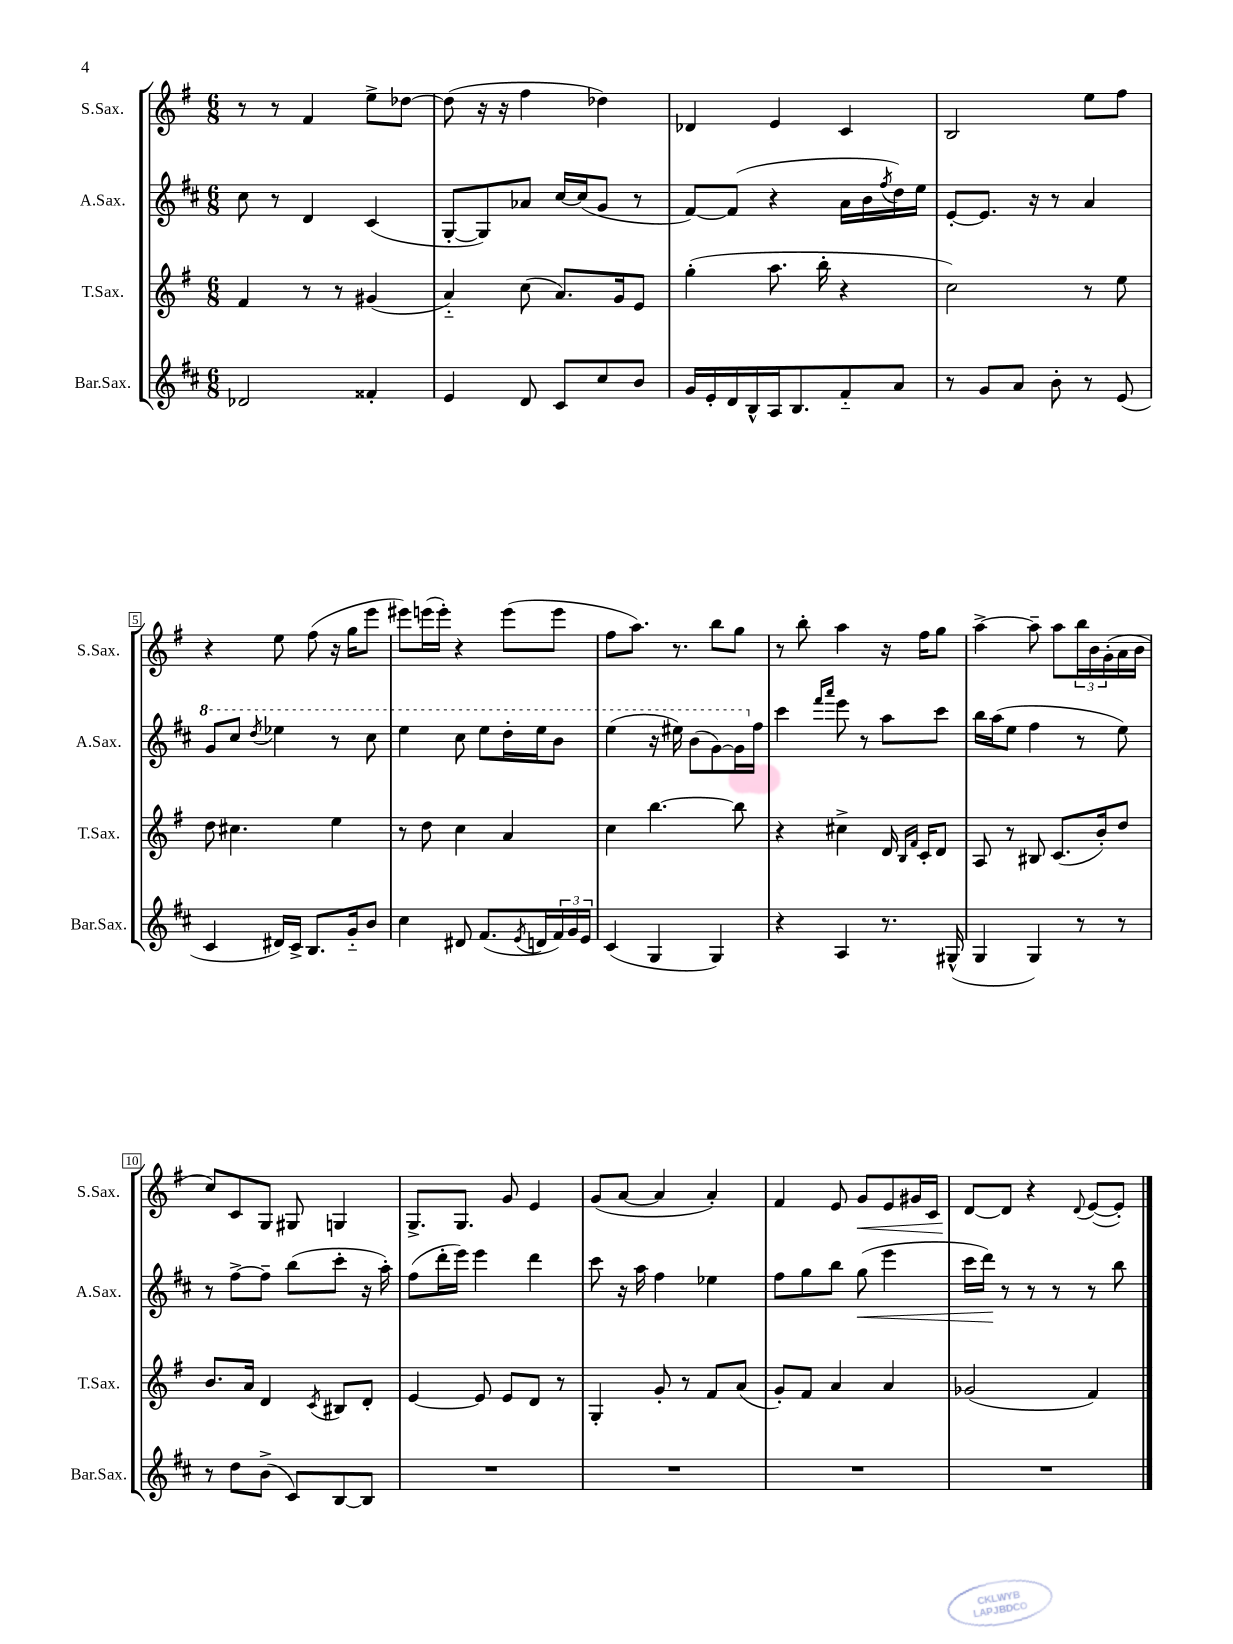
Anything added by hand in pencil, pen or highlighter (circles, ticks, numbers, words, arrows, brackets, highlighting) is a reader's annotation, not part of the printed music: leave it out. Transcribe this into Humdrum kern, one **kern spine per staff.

**kern	**kern	**kern	**dynam	**kern	**dynam
*part4	*part3	*part2	*part2	*part1	*part1
*staff4	*staff3	*staff2	*staff2	*staff1	*staff1
*I"Bar.Sax.	*I"T.Sax.	*I"A.Sax.	*	*I"S.Sax.	*
*I'Bar.Sax.	*I'T.Sax.	*I'A.Sax.	*	*I'S.Sax.	*
*clefG2	*clefG2	*clefG2	*	*clefG2	*
*k[f#c#]	*k[f#]	*k[f#c#]	*	*k[f#]	*
*M6/8	*M6/8	*M6/8	*	*M6/8	*
=1	=1	=1	=1	=1	=1
2d-X/	4f#/	8cc#\	.	8r	.
.	.	8r	.	8r	.
.	8r	4d/	.	4f#/	.
.	8r	.	.	.	.
4f##X'/	(4g#X/	(4c#/	.	8ee^\L	.
.	.	.	.	[8dd-X\J	.
=2	=2	=2	=2	=2	=2
4e/	4a/)	[8G'/L	.	(8dd-\]	.
.	.	8G/])	.	16r	.
.	.	.	.	16r	.
8d/	(8cc\	8a-X/J	.	4ff#\	.
8c#/L	8.a/L)	[16cc#/LL	.	.	.
.	.	(16cc#/J]	.	.	.
8cc#/	.	8g/J	.	4dd-X\)	.
.	16g/k	.	.	.	.
8b/J	8e/J	8r	.	.	.
=3	=3	=3	=3	=3	=3
16g/LL	(4gg'\	[8f#/L)	.	4d-X/	.
16e'/	.	.	.	.	.
16d/	.	(8f#/J]	.	.	.
16B^^/	.	.	.	.	.
16A/J	8.aa\	4r	.	4e/	.
8.B/	.	.	.	.	.
.	16bb'\	.	.	.	.
8f#/	4r	16a\LL	.	4c/	.
.	.	16b\	.	.	.
.	.	8qff#/	.	.	.
8a/J	.	16dd\)	.	.	.
.	.	16ee\JJ	.	.	.
=4	=4	=4	=4	=4	=4
8r	2cc\)	[8e'/L	.	2B/	.
8g/L	.	8.e/J]	.	.	.
8a/J	.	.	.	.	.
.	.	16r	.	.	.
8b'\	.	8r	.	.	.
8r	8r	4a/	.	8ee\L	.
(8e/	8ee\	.	.	8ff#\J	.
!!LO:LB:g=z
=5	=5	=5	=5	=5	=5
*	*	*8va	*	*	*
4c#/	8dd\	8gg/L	.	4r	.
.	4.cc#X\	8ccc#/J	.	.	.
.	.	8qddd/	.	.	.
16d#X/LL)	.	4eee-X\	.	8ee\	.
16c#^/JJ	.	.	.	.	.
8.B/L	.	.	.	(8ff#\	.
.	4ee\	8r	.	16r	.
16g/k	.	.	.	16gg\KL	.
8b/J	.	8ccc#\	.	8eee\J	.
=6	=6	=6	=6	=6	=6
4cc#\	8r	4eee\	.	8eee#X\L)	.
.	8dd\	.	.	(16eeen\L	.
.	.	.	.	16eee'\JJ)	.
8d#X/	4cc\	8ccc#\	.	4r	.
(8.f#/L	.	8eee\L	.	.	.
.	4a/	16ddd'\L	.	(8eee\L	.
8qe/	.	.	.	.	.
16dn/L	.	16eee\J	.	.	.
24f#/)	.	8bb\J	.	8eee\J	.
24g/	.	.	.	.	.
24e/JJ	.	.	.	.	.
=7	=7	=7	=7	=7	=7
(4c#/	4cc\	(4eee\	.	8ff#\L	.
.	.	.	.	8.aa\J)	.
4G/	[4.bb\	16r	.	.	.
.	.	16eee#X\)	.	8.r	.
.	.	(8bb\L	.	.	.
4G/)	.	[8gg\)	.	8bb\L	.
.	8bb\]	16gg\L]	.	8gg\J	.
*	*	*X8va	*	*	*
.	.	16ff#\JJ	.	.	.
=8	=8	=8	=8	=8	=8
4r	4r	4ccc#\	.	8r	.
.	.	.	.	8bb'\	.
.	.	16qqfff#/LL	.	.	.
.	.	16qqaaa/JJ	.	.	.
4A/	4cc#X^\	8eee\	.	4aa\	.
.	.	8r	.	.	.
8.r	16d/	8aa\L	.	16r	.
.	16qqB/LL	.	.	.	.
.	16qqf#/JJ	.	.	.	.
.	16c'/KL	.	.	16ff#\KL	.
.	8d/J	8ccc#\J	.	8gg\J	.
(16G#X^^/	.	.	.	.	.
=9	=9	=9	=9	=9	=9
4G/	8A/	16bb\LL	.	[4aa^\	.
.	.	(16aa\J	.	.	.
.	8r	8ee\J	.	.	.
4G/)	8B#X/	4ff#\	.	8aa~\]	.
.	(8.c/L	.	.	8aa\L	.
8r	.	8r	.	24bb\L	.
.	.	.	.	24b\	.
.	16b'/k)	.	.	.	.
.	.	.	.	(24g'\	.
8r	8dd/J	8ee\)	.	16a\	.
.	.	.	.	16b\JJ	.
!!LO:LB:g=z
=10	=10	=10	=10	=10	=10
8r	8.b/L	8r	.	8cc/L)	.
8dd\L	.	[8ff#^\L	.	8c/	.
.	16a/Jk	.	.	.	.
(8b^\J	4d/	8ff#~\J]	.	8G/J	.
8c#/L)	.	(8bb\L	.	8G#X/	.
.	8qc/	.	.	.	.
[8B/	8B#X/L	8ccc#'\J	.	4Gn/	.
8B/J]	8d'/J	16r	.	.	.
.	.	16aa'\)	.	.	.
=11	=11	=11	=11	=11	=11
2.r	[4e/	(8ff#\L	.	8.G^/L	.
.	.	16ddd'\L	.	.	.
.	.	16eee\JJ)	.	8.G/J	.
.	8e/]	4eee\	.	.	.
.	8e/L	.	.	8g/	.
.	8d/J	4ddd\	.	4e/	.
.	8r	.	.	.	.
=12	=12	=12	=12	=12	=12
2.r	4G'/	8ccc#\	.	(8g/L	.
.	.	16r	.	[8a/J	.
.	.	16aa\	.	.	.
.	8g'/	4ff#\	.	4a/]	.
.	8r	.	.	.	.
.	8f#/L	4ee-X\	.	4a'/)	.
.	(8a/J	.	.	.	.
=13	=13	=13	=13	=13	=13
2.r	8g'/L)	8ff#\L	.	4f#/	.
.	8f#/J	8gg\	.	.	.
.	4a/	8bb\J	.	8e/	.
!	!	!	!LO:HP:b	!	!LO:HP:b
.	.	(8gg\	<	8g/L	<
.	4a/	4eee\	.	8e/	.
.	.	.	.	16g#X/L	.
.	.	.	.	16c/JJ	.
=14	=14	=14	=14	=14	=14
2.r	(2g-X/	16ccc#\LL	.	[8d/L	.
.	.	16ddd\JJ)	.	.	.
.	.	8r	[	8d/J]	[
.	.	8r	.	4r	.
.	.	8r	.	.	.
.	.	.	.	8qqd/	.
.	4f#/)	8r	.	([8e/L	.
.	.	8bb\	.	8e'/J])	.
==	==	==	==	==	==
*-	*-	*-	*-	*-	*-
